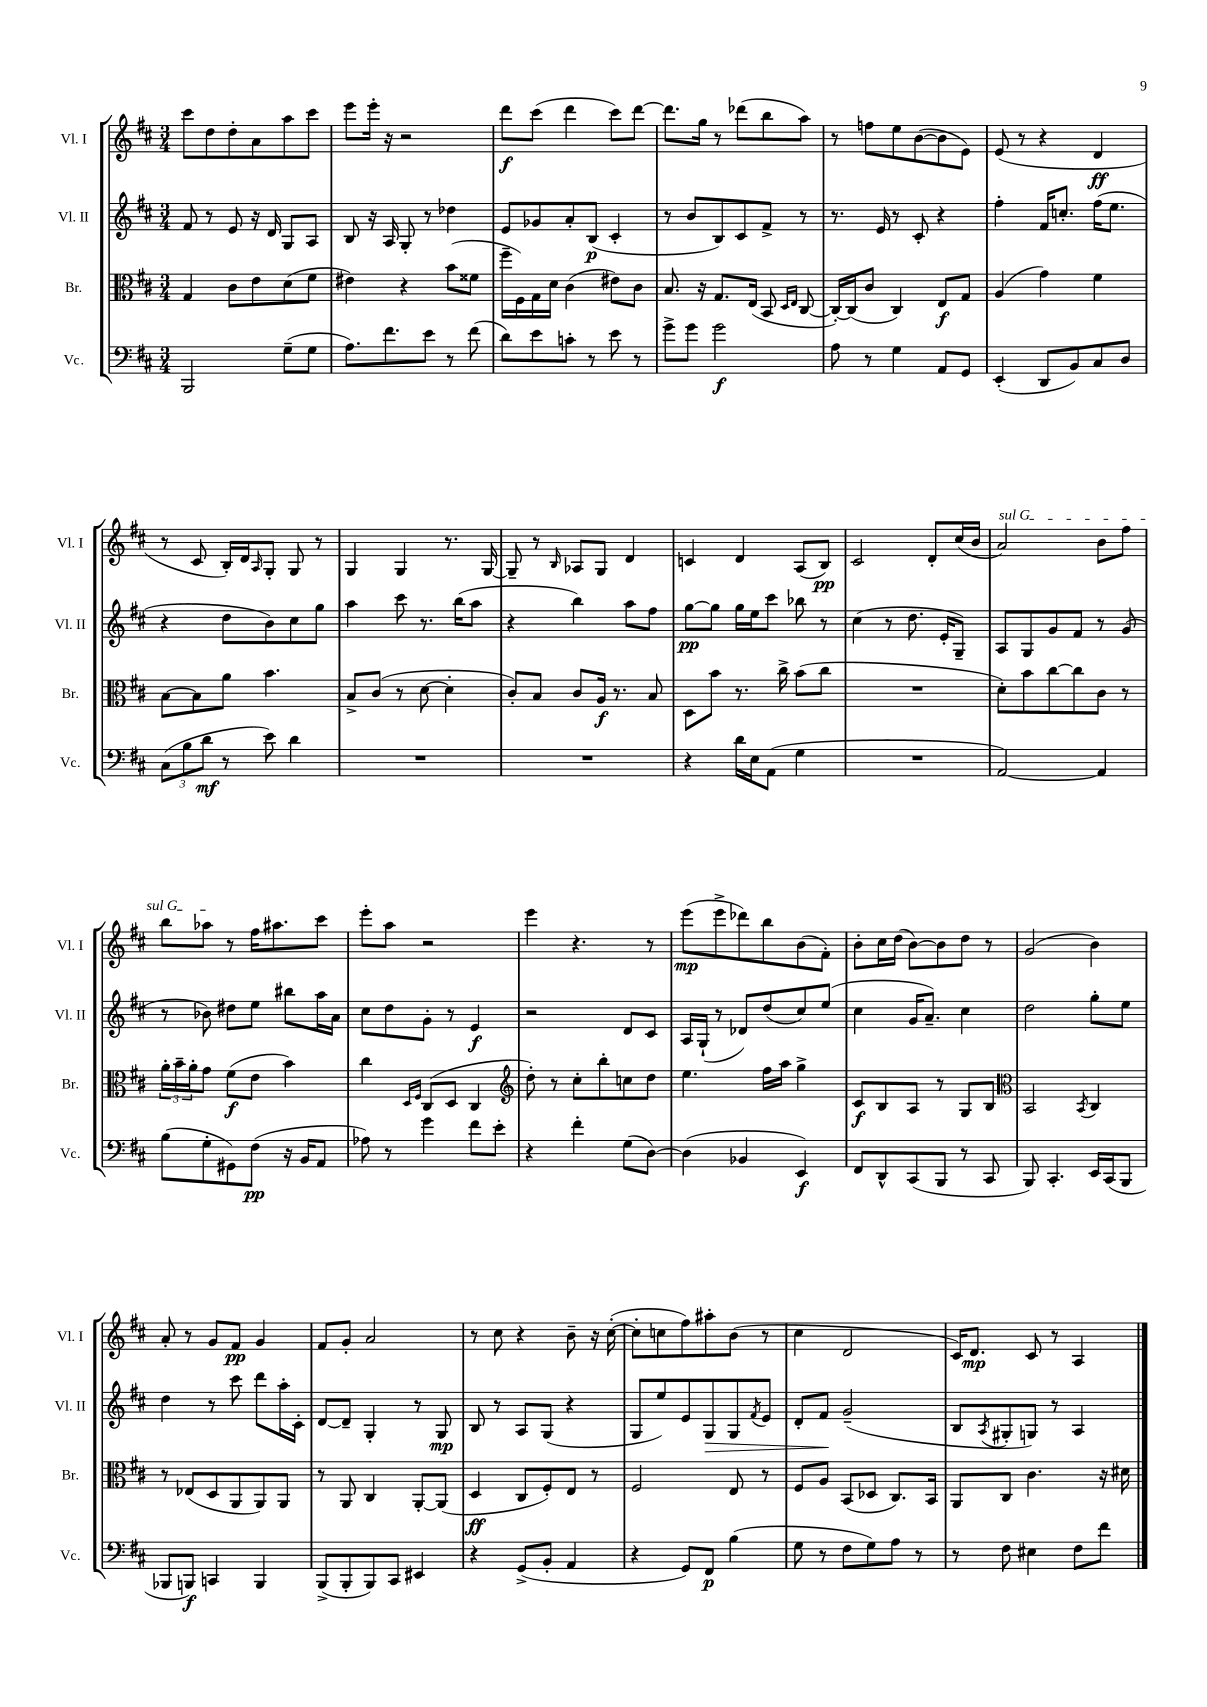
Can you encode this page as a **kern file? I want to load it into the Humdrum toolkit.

**kern	**dynam	**kern	**dynam	**kern	**dynam	**kern	**dynam
*part4	*part4	*part3	*part3	*part2	*part2	*part1	*part1
*staff4	*staff4	*staff3	*staff3	*staff2	*staff2	*staff1	*staff1
*I"Vc.	*	*I"Br.	*	*I"Vl. II	*	*I"Vl. I	*
*I'Vc.	*	*I'Br.	*	*I'Vl. II	*	*I'Vl. I	*
*clefF4	*	*clefC3	*	*clefG2	*	*clefG2	*
*k[f#c#]	*	*k[f#c#]	*	*k[f#c#]	*	*k[f#c#]	*
*M3/4	*	*M3/4	*	*M3/4	*	*M3/4	*
=70	=70	=70	=70	=70	=70	=70	=70
2BBB/	.	4G/	.	8f#/	.	8ccc#\L	.
.	.	.	.	8r	.	8dd\	.
.	.	8c#\L	.	8e/	.	8dd'\	.
.	.	8e\	.	16r	.	8a\	.
.	.	.	.	16d/	.	.	.
(8G~\L	.	(8d\	.	8G/L	.	8aa\	.
8G\J	.	8f#\J	.	8A/J	.	8ccc#\J	.
=71	=71	=71	=71	=71	=71	=71	=71
8.A\L)	.	4e#X\)	.	8B/	.	8eee\L	.
.	.	.	.	16r	.	16eee'\Jk	.
8.f#\	.	.	.	16A/	.	16r	.
.	.	4r	.	8G'/	.	2r	.
8e\J	.	.	.	8r	.	.	.
8r	.	(8b\L	.	4dd-X\	.	.	.
(8f#\	.	8f##X\J	.	.	.	.	.
=72	=72	=72	=72	=72	=72	=72	=72
8d\L)	.	16ff#~\LL	.	8e/L	.	8ddd\L	f
.	.	16F#\)	.	.	.	.	.
8e\	.	16G\	.	8g-X/	.	(8ccc#\J	.
.	.	16d\JJ	.	.	.	.	.
8cn'\J	.	(4c#\	.	8a'/	.	4ddd\	.
8r	.	.	.	(8B/J	p	.	.
8e\	.	8e#X\L)	.	4c#'/	.	8ccc#\L)	.
8r	.	8c#\J	.	.	.	[8ddd\J	.
=73	=73	=73	=73	=73	=73	=73	=73
8g^\L	.	8.B/	.	8r	.	8.ddd\L]	.
8g\J	.	.	.	8b/L	.	.	.
.	.	16r	.	.	.	16gg\Jk	.
2g\	f	8.G/L	.	8B/)	.	8r	.
.	.	.	.	8c#/	.	(8ddd-X\L	.
.	.	(16E/Jk	.	.	.	.	.
.	.	8BB/	.	8f#^/J	.	8bb\	.
.	.	16qqD/LL	.	.	.	.	.
.	.	16qqE/JJ	.	.	.	.	.
.	.	[8C#/	.	8r	.	8aa\J)	.
=74	=74	=74	=74	=74	=74	=74	=74
8A\	.	16C#'/LL_)	.	8.r	.	8r	.
.	.	(16C#/J]	.	.	.	.	.
8r	.	8c#/J	.	.	.	8ffn\L	.
.	.	.	.	16e/	.	.	.
4G\	.	4C#/)	.	8r	.	8ee\	.
.	.	.	.	8c#'/	.	([8b\	.
8AA/L	.	8E/L	f	4r	.	8b\]	.
8GG/J	.	8G/J	.	.	.	8e\J)	.
=75	=75	=75	=75	=75	=75	=75	=75
(4EE'/	.	(4A/	.	4ff#'\	.	(8e/	.
.	.	.	.	.	.	8r	.
8DD/L	.	4g\)	.	16f#/KL	.	4r	.
.	.	.	.	8.ccn'/J	.	.	.
8BB/)	.	.	.	.	.	.	.
8C#/	.	4f#\	.	(16ff#\KL	.	4d/	ff
.	.	.	.	8.ee\J	.	.	.
8D/J	.	.	.	.	.	.	.
!!LO:LB:g=z
=76	=76	=76	=76	=76	=76	=76	=76
(12C#\L	.	[8B\L	.	4r	.	8r	.
12B\	.	.	.	.	.	.	.
.	.	8B\]	.	.	.	8c#/	.
12d\J	mf	.	.	.	.	.	.
8r	.	8a\J	.	8dd\L	.	16B'/LL)	.
.	.	.	.	.	.	16d/J	.
.	.	.	.	.	.	16qqA/	.
8e\)	.	4.b\	.	8b\)	.	8G'/J	.
4d\	.	.	.	8cc#\	.	8G/	.
.	.	.	.	8gg\J	.	8r	.
=77	=77	=77	=77	=77	=77	=77	=77
2.r	.	8B^/L	.	4aa\	.	4G/	.
.	.	(8c#/J	.	.	.	.	.
.	.	8r	.	8ccc#\	.	4G/	.
.	.	[8d\	.	8.r	.	.	.
.	.	4d'\]	.	.	.	8.r	.
.	.	.	.	(16bb\KL	.	.	.
.	.	.	.	8aa\J	.	.	.
.	.	.	.	.	.	[16G/	.
=78	=78	=78	=78	=78	=78	=78	=78
2.r	.	8c#'/L)	.	4r	.	8G~/]	.
.	.	8B/J	.	.	.	8r	.
.	.	.	.	.	.	16qqB/	.
.	.	8c#/L	.	4bb\)	.	8A-X/L	.
.	.	16A/Jk	f	.	.	8G/J	.
.	.	8.r	.	.	.	.	.
.	.	.	.	8aa\L	.	4d/	.
.	.	8B/	.	8ff#\J	.	.	.
=79	=79	=79	=79	=79	=79	=79	=79
4r	.	8D\L	.	[8gg\L	pp	4cn/	.
.	.	8b\J	.	8gg\J]	.	.	.
16d\LL	.	8.r	.	16gg\LL	.	4d/	.
16E\J	.	.	.	16ee\J	.	.	.
(8AA\J	.	.	.	8ccc#\J	.	.	.
.	.	16cc#^\	.	.	.	.	.
4G\	.	(8b\L	.	8bb-X\	.	(8A/L	.
.	.	8cc#\J	.	8r	.	8B/J)	pp
=80	=80	=80	=80	=80	=80	=80	=80
2.r	.	2.r	.	(4cc#\	.	2c#/	.
.	.	.	.	8r	.	.	.
.	.	.	.	8.dd\	.	.	.
.	.	.	.	.	.	8d'/L	.
.	.	.	.	16e'/KL	.	.	.
.	.	.	.	8G~/J)	.	(16cc#/L	.
.	.	.	.	.	.	16b/JJ	.
=81	=81	=81	=81	=81	=81	=81	=81
!	!	!	!	!	!	!LO:TX:a:i:t=sul G	!
[2AA/)	.	8d'\L)	.	8A/L	.	2a/)	.
.	.	8b\	.	8G/	.	.	.
.	.	[8cc#\	.	8g/	.	.	.
.	.	8cc#\]	.	8f#/J	.	.	.
4AA/]	.	8c#\J	.	8r	.	8b\L	.
.	.	8r	.	(8g/	.	8ff#\J	.
!!LO:LB:g=z
=82	=82	=82	=82	=82	=82	=82	=82
(8B\L	.	24a'\LL	.	8r	.	8bb\L	.
.	.	24b~\	.	.	.	.	.
.	.	24a'\J	.	.	.	.	.
8G'\	.	8g\J	.	8b-X\)	.	8aa-X\J	.
8GG#X\)	.	(8f#\L	f	8dd#X\L	.	8r	.
(8F#\J	pp	8e\J	.	8ee\J	.	16ff#\KL	.
.	.	.	.	.	.	8.aa#X\	.
16r	.	4b\)	.	8bb#X\L	.	.	.
16BB/KL	.	.	.	.	.	.	.
8AA/J	.	.	.	16aa\L	.	8ccc#\J	.
.	.	.	.	16a\JJ	.	.	.
=83	=83	=83	=83	=83	=83	=83	=83
8A-X\)	.	4cc#\	.	8cc#\L	.	8eee'\L	.
8r	.	.	.	8dd\	.	8aa\J	.
.	.	16qqD/LL	.	.	.	.	.
.	.	16qqF#/JJ	.	.	.	.	.
4g\	.	(8C#/L	.	8g'\J	.	2r	.
.	.	8D/J	.	8r	.	.	.
8f#\L	.	4C#/	.	4e/	f	.	.
8e'\J	.	.	.	.	.	.	.
=84	=84	=84	=84	=84	=84	=84	=84
*	*	*clefG2	*	*	*	*	*
4r	.	8dd'\)	.	2r	.	4eee\	.
.	.	8r	.	.	.	.	.
4f#'\	.	8cc#'\L	.	.	.	4.r	.
.	.	8bb'\	.	.	.	.	.
(8G\L	.	8ccn\	.	8d/L	.	.	.
[8D\J)	.	8dd\J	.	8c#/J	.	8r	.
=85	=85	=85	=85	=85	=85	=85	=85
(4D\]	.	4.ee\	.	16A/LL	.	(8eee\L	mp
.	.	.	.	(16G`/JJ	.	.	.
.	.	.	.	8r	.	8eee^\	.
4BB-X/	.	.	.	8d-X/L)	.	8ddd-X\)	.
.	.	16ff#\LL	.	(8dd/	.	8bb\	.
.	.	16aa\JJ	.	.	.	.	.
4EE/)	f	4gg^\	.	8cc#/)	.	(8b\	.
.	.	.	.	(8ee/J	.	8f#'\J)	.
=86	=86	=86	=86	=86	=86	=86	=86
8FF#/L	.	8c#/L	f	4cc#\	.	8b'\L	.
8DD^^/	.	8B/	.	.	.	16cc#\L	.
.	.	.	.	.	.	(16dd\JJ	.
(8CC#/	.	8A/J	.	16g/KL	.	[8b\L)	.
.	.	.	.	8.a~/J)	.	.	.
8BBB/J	.	8r	.	.	.	8b\]	.
8r	.	8G/L	.	4cc#\	.	8dd\J	.
8CC#/	.	8B/J	.	.	.	8r	.
=87	=87	=87	=87	=87	=87	=87	=87
*	*	*clefC3	*	*	*	*	*
8BBB/)	.	2BB/	.	2dd\	.	(2g/	.
4.CC#'/	.	.	.	.	.	.	.
.	.	8qBB/	.	.	.	.	.
16EE/LL	.	4C#/	.	8gg'\L	.	4b\)	.
(16CC#/J	.	.	.	.	.	.	.
8BBB/J	.	.	.	8ee\J	.	.	.
!!LO:LB:g=z
=88	=88	=88	=88	=88	=88	=88	=88
8BBB-X/L	.	8r	.	4dd\	.	8a'/	.
8BBBn/J)	f	(8E-X/L	.	.	.	8r	.
4CCn/	.	8D/	.	8r	.	8g/L	.
.	.	8AA/	.	8ccc#\	.	8f#/J	pp
4BBB/	.	8AA/)	.	8ddd\L	.	4g/	.
.	.	8AA/J	.	16aa'\L	.	.	.
.	.	.	.	16c#'\JJ	.	.	.
=89	=89	=89	=89	=89	=89	=89	=89
(8BBB^/L	.	8r	.	[8d/L	.	8f#/L	.
8BBB'/	.	8AA/	.	8d~/J]	.	8g'/J	.
8BBB/)	.	4C#/	.	4G'/	.	2a/	.
8CC#/J	.	.	.	.	.	.	.
4EE#X/	.	[8AA'/L	.	8r	.	.	.
.	.	(8AA/J]	.	8G/	mp	.	.
=90	=90	=90	=90	=90	=90	=90	=90
4r	.	4D/	ff	8B/	.	8r	.
.	.	.	.	8r	.	8cc#\	.
(8GG^/L	.	8C#/L	.	8A/L	.	4r	.
8BB'/J	.	8F#'/)	.	(8G/J	.	.	.
4AA/	.	8E/J	.	4r	.	8b~\	.
.	.	8r	.	.	.	16r	.
.	.	.	.	.	.	([16cc#'\	.
=91	=91	=91	=91	=91	=91	=91	=91
4r	.	2F#/	.	8G/L	.	8cc#'\L]	.
.	.	.	.	8ee/)	.	8ccn\	.
8GG/L)	.	.	.	8e/	.	8ff#\)	.
!	!	!	!	!	!LO:HP:b	!	!
8FF#/J	p	.	.	8G/	>	8aa#X'\	.
(4B\	.	8E/	.	8G/	.	(8b\J	.
.	.	.	.	8qf#/	.	.	.
.	.	8r	.	8e/J	.	8r	.
=92	=92	=92	=92	=92	=92	=92	=92
8G\	.	8F#/L	.	8d'/L	.	4cc#\	.
8r	.	8A/J	.	8f#/J	.	.	.
8F#\L	.	(8BB/L	.	(2g~/	]	2d/	.
8G\)	.	8D-X/J	.	.	.	.	.
8A\J	.	8.C#/L)	.	.	.	.	.
8r	.	.	.	.	.	.	.
.	.	16BB/Jk	.	.	.	.	.
=93	=93	=93	=93	=93	=93	=93	=93
8r	.	8AA/L	.	8B/L	.	16c#/KL)	.
.	.	.	.	.	.	8.d/J	mp
.	.	.	.	8qA/	.	.	.
8F#\	.	8C#/J	.	8G#X'/	.	.	.
4E#X\	.	4.c#\	.	8Gn/J)	.	8c#/	.
.	.	.	.	8r	.	8r	.
8F#\L	.	.	.	4A/	.	4A/	.
8f#\J	.	16r	.	.	.	.	.
.	.	16d#X\	.	.	.	.	.
==	==	==	==	==	==	==	==
*-	*-	*-	*-	*-	*-	*-	*-
